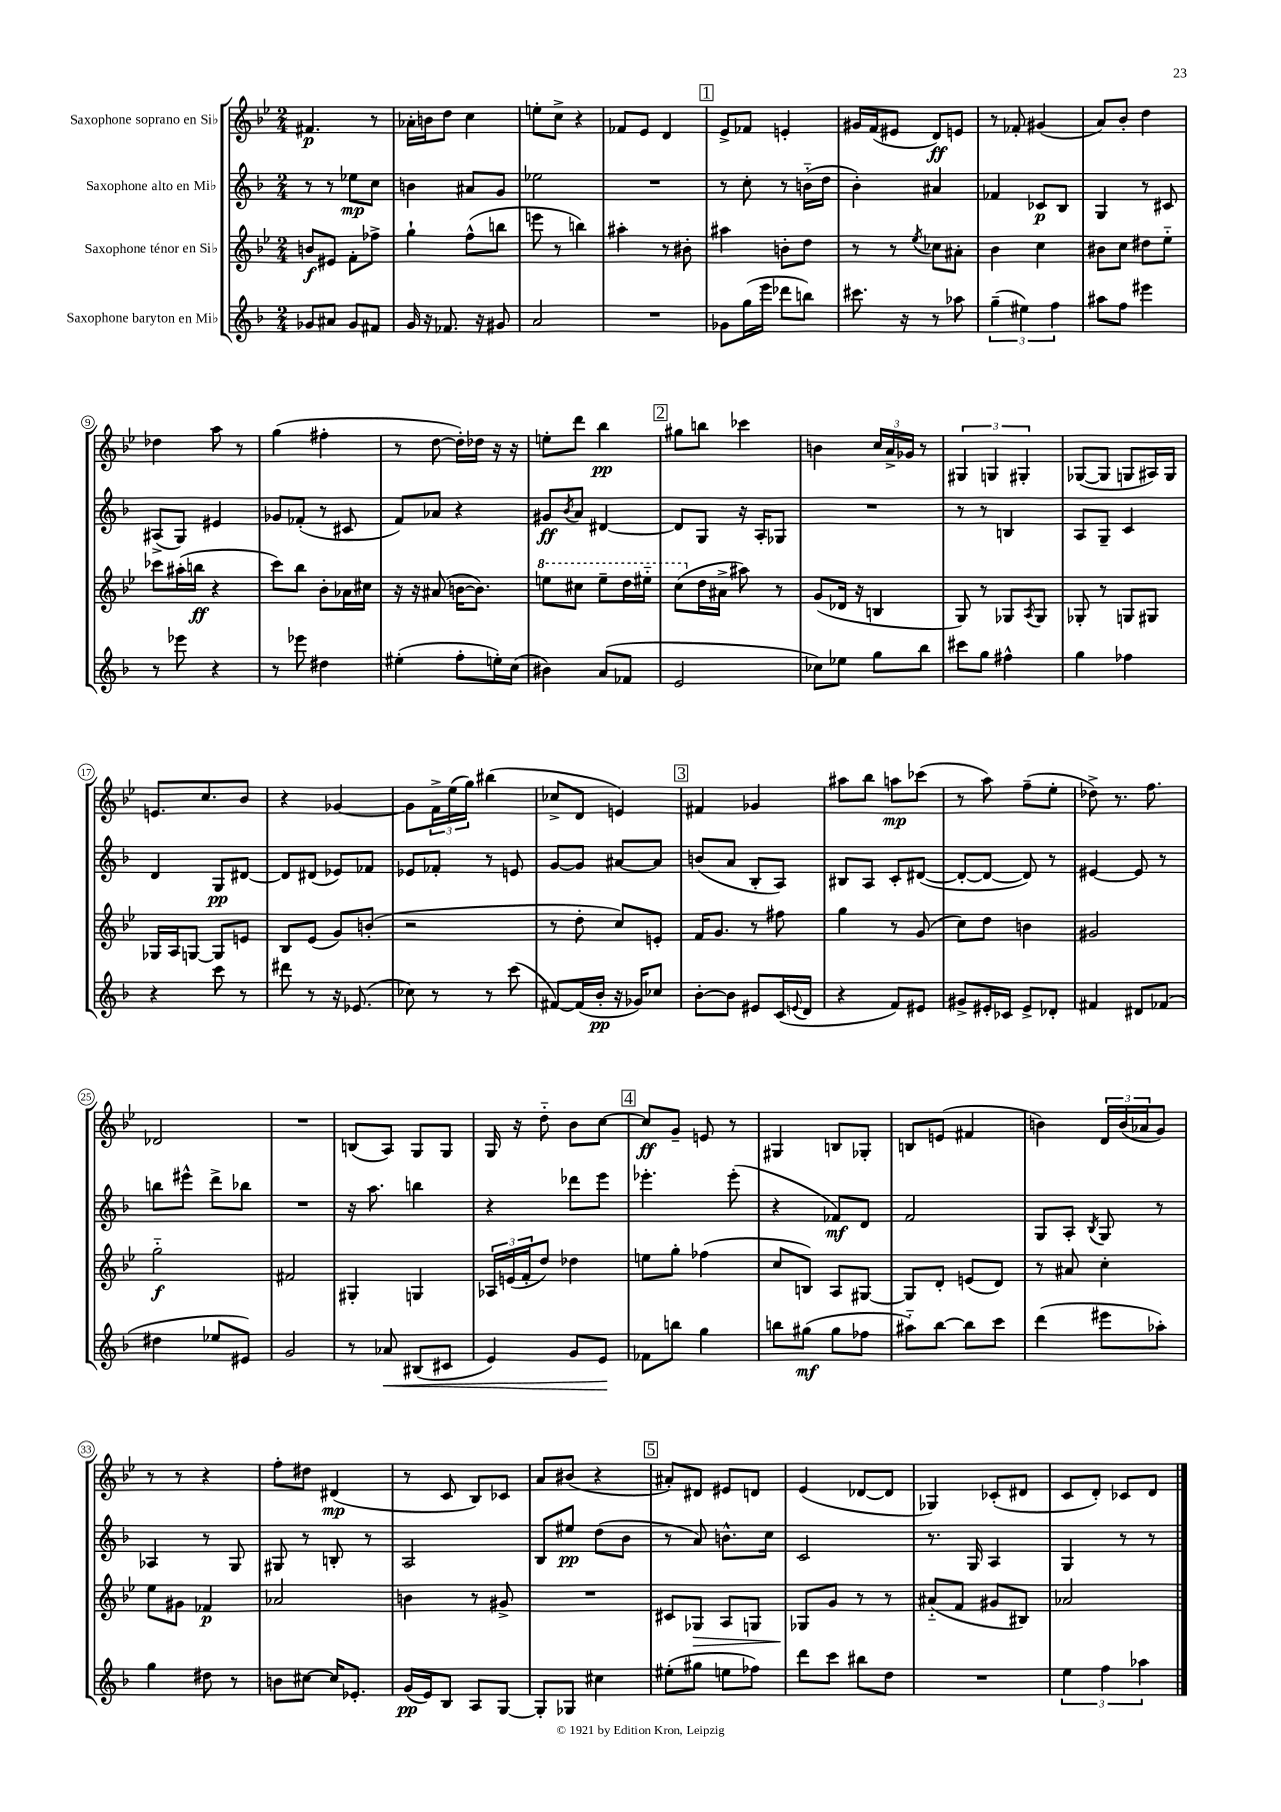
<<
\new StaffGroup <<
\new Staff = "s0" \with { instrumentName = "Saxophone soprano en Sib" } {
    \clef treble \key bes \major \numericTimeSignature \time 2/4
    fis'4.\p r8 |
    aes'16-. b'16 d''8 c''4 |
    e''8-. c''8-> r4 |
    fes'8 ees'8 d'4 |
    \mark \markup { \box "1" } ees'8-> fes'8 e'4-. |
    gis'16 f'16( eis'8 d'8\ff) e'8 |
    r8 fes'8-. gis'4( |
    a'8) bes'8-. d''4 |
    des''4 a''8 r8 |
    g''4( fis''4-. |
    r8 d''8~ d''16-.) des''16 r16 r16 |
    e''8-. d'''8 bes''4\pp |
    \mark \markup { \box "2" } gis''8 b''8 ces'''4 |
    b'4 \tuplet 3/2 { c''16 a'16-> ges'16 } r8 |
    \tuplet 3/2 { gis4 g4 gis4-. } |
    ges8~( ges8 g8 ais16) g16 |
    e'8. c''8. bes'8 |
    r4 ges'4~ |
    ges'8 \tuplet 3/2 { f'16-> ees''16( g''16) } bis''4( |
    ces''8-> d'8 e'4) |
    \mark \markup { \box "3" } fis'4 ges'4 |
    ais''8 bes''8 a''8\mp ces'''8( |
    r8 a''8) f''8--( ees''8-. |
    des''8->) r8. f''8. |
    des'2 |
    R2 |
    b8( a8) g8 g8 |
    g16 r16 d''8-_ bes'8 c''8~ |
    \mark \markup { \box "4" } c''8\ff g'8-- e'8 r8 |
    gis4 b8 ges8-. |
    b8 e'8( fis'4 |
    b'4) \tuplet 3/2 { d'16 b'16( aes'16 } g'8) |
    r8 r8 r4 |
    f''8-. dis''8 dis'4\mp( |
    r8 c'8 bes8) ces'8 |
    a'8 bis'8( r4 |
    \mark \markup { \box "5" } ais'8-.) dis'8 eis'8 d'8 |
    ees'4( des'8~ des'8 |
    ges4) ces'8-.( dis'8 |
    c'8 d'8-.) ces'8 d'8 \bar "|." |
}
\new Staff = "s1" \with { instrumentName = "Saxophone alto en Mib" } {
    \clef treble \key f \major \numericTimeSignature \time 2/4
    r8 r8 ees''8\mp c''8 |
    b'4 ais'8 g'8 |
    ees''2 |
    R2 |
    \mark \markup { \box "1" } r8 c''8-. r8 b'16-_( d''16 |
    bes'4-.) ais'4 |
    fes'4 ces'8\p bes8 |
    g4 r8 cis'8 |
    ais8->( g8) eis'4 |
    ges'8 fes'8-.( r8 cis'8 |
    f'8) aes'8 r4 |
    gis'8\ff \acciaccatura { bes'8 } a'8 dis'4~ |
    \mark \markup { \box "2" } dis'8 g8 r16 a16-. ges8 |
    R2 |
    r8 r8 b4 |
    a8 g8-- c'4 |
    d'4 g8\pp dis'8~ |
    dis'8 dis'8( ees'8) fes'8 |
    ees'8 fes'8-. r8 e'8 |
    g'8~ g'8 ais'8~ ais'8 |
    \mark \markup { \box "3" } b'8( a'8 bes8-. a8) |
    bis8 a8 c'8-. dis'8~( |
    dis'8~-. dis'8~ dis'8) r8 |
    eis'4~ eis'8 r8 |
    b''8 eis'''8-^ d'''8-> bes''8 |
    R2 |
    r16 a''8. b''4 |
    r4 des'''8 e'''8 |
    \mark \markup { \box "4" } ees'''4.-. ees'''8-.( |
    r4 fes'8\mf) d'8 |
    f'2 |
    g8 a8-. \acciaccatura { bes8 } g8 r8 |
    aes4 r8 g8 |
    gis8 r8 b8-. r8 |
    a2 |
    bes8 eis''8\pp d''8( bes'8 |
    \mark \markup { \box "5" } r8 a'8) b'8.-^ c''16 |
    c'2 |
    r8. g16 a4 |
    g4 r8 r8 \bar "|." |
}
\new Staff = "s2" \with { instrumentName = "Saxophone ténor en Sib" } {
    \clef treble \key bes \major \numericTimeSignature \time 2/4
    b'8\f eis'8 f'8-. fes''8-> |
    g''4-! f''8-^( b''8 |
    e'''8 r8 b''4) |
    ais''4-. r8 bis'8-. |
    \mark \markup { \box "1" } ais''4 b'8-. d''8 |
    r8 r8 \acciaccatura { ees''8 } ces''8 ais'8-. |
    bes'4 c''4 |
    bis'8 c''8 dis''8 ees''8-_ |
    ces'''8 ais''16-.( b''16\ff r4 |
    c'''8) bes''8 bes'8-. aes'16 cis''16 |
    r16 r16 ais'8( b'16~ b'8.) |
    \ottava #1 e'''8 cis'''8 e'''8-- d'''16 eis'''16-_ |
    \mark \markup { \box "2" } c'''8( \ottava #0 d''16 ais'16-> ais''8) r8 |
    g'8( des'16 r16 b4 |
    g8) r8 ges8 \acciaccatura { a8 } ges8 |
    ges8-. r8 g8 gis8 |
    ges16 a16 g8~ g8 e'8 |
    bes8 ees'8( g'8) b'8-.( |
    r2 |
    r8 d''8-. c''8) e'8-. |
    \mark \markup { \box "3" } f'16 g'8. r8 fis''8 |
    g''4 r8 g'8( |
    c''8) d''8 b'4 |
    gis'2 |
    g''2-_\f |
    fis'2 |
    gis4-. g4 |
    \tuplet 3/2 { aes16 e'16( f'16-. } d''8) des''4 |
    \mark \markup { \box "4" } e''8 g''8-. fes''4( |
    c''8 b8) a8 gis8~ |
    gis8 d'8-. e'8( d'8) |
    r8 ais'8 c''4-. |
    ees''8 gis'8 fes'4\p |
    aes'2 |
    b'4 r8 gis'8-> |
    R2 |
    \mark \markup { \box "5" } cis'8 ges8\> a8 g8 |
    ges8\! g'8 r8 r8 |
    ais'8-_( f'8 gis'8 bis8) |
    aes'2 \bar "|." |
}
\new Staff = "s3" \with { instrumentName = "Saxophone baryton en Mib" } {
    \clef treble \key f \major \numericTimeSignature \time 2/4
    ges'8 ais'8 ges'8 fis'8 |
    g'16 r16 fes'8. r16 gis'8 |
    a'2 |
    R2 |
    \mark \markup { \box "1" } ges'8 g''16( e'''16 des'''8 b''8) |
    cis'''8. r16 r8 aes''8 |
    \tuplet 3/2 { g''4--( eis''4) f''4 } |
    ais''8 f''8 eis'''4 |
    r8 ees'''8 r4 |
    r8 ees'''8 dis''4 |
    eis''4-.( f''8-. e''16-.) c''16( |
    bis'4) a'8( fes'8 |
    \mark \markup { \box "2" } e'2 |
    ces''8) ees''8 g''8 bes''8 |
    cis'''8 g''8 fis''4-^ |
    g''4 fes''4 |
    r4 c'''8 r8 |
    dis'''8 r8 r16 ees'8.( |
    ces''8) r8 r8 c'''8( |
    fis'8~) fis'16( bes'16-.\pp r16 ges'16) ces''8 |
    \mark \markup { \box "3" } bes'8~-. bes'8 eis'8 c'16( \appoggiatura { e'8 } d'16 |
    r4 f'8) eis'8 |
    gis'8-> eis'16-. ces'16 eis'8-> des'8-. |
    fis'4 dis'8 fes'8( |
    dis''4 ees''8 eis'8) |
    g'2 |
    r8 aes'8\< bis8( cis'8 |
    e'4) g'8 e'8\! |
    \mark \markup { \box "4" } fes'8 b''8 g''4 |
    b''8 gis''8\mf( gis''8 fes''8 |
    ais''8-_) bes''8~ bes''8 c'''8 |
    d'''4( eis'''8 aes''8-.) |
    g''4 dis''8 r8 |
    b'8 cis''8~ cis''16 ees'8.-. |
    g'16\pp( e'16) bes8 a8 g8~ |
    g8-. ges8 cis''4 |
    \mark \markup { \box "5" } eis''8-.( gis''8 e''8 fes''8) |
    d'''8 c'''8 bis''8 d''8 |
    R2 |
    \tuplet 3/2 { e''4 f''4 aes''4 } \bar "|." |
}
>>
>>
\layout { \context { \Score \override BarNumber.stencil = #(make-stencil-circler 0.1 0.3 ly:text-interface::print) } }
